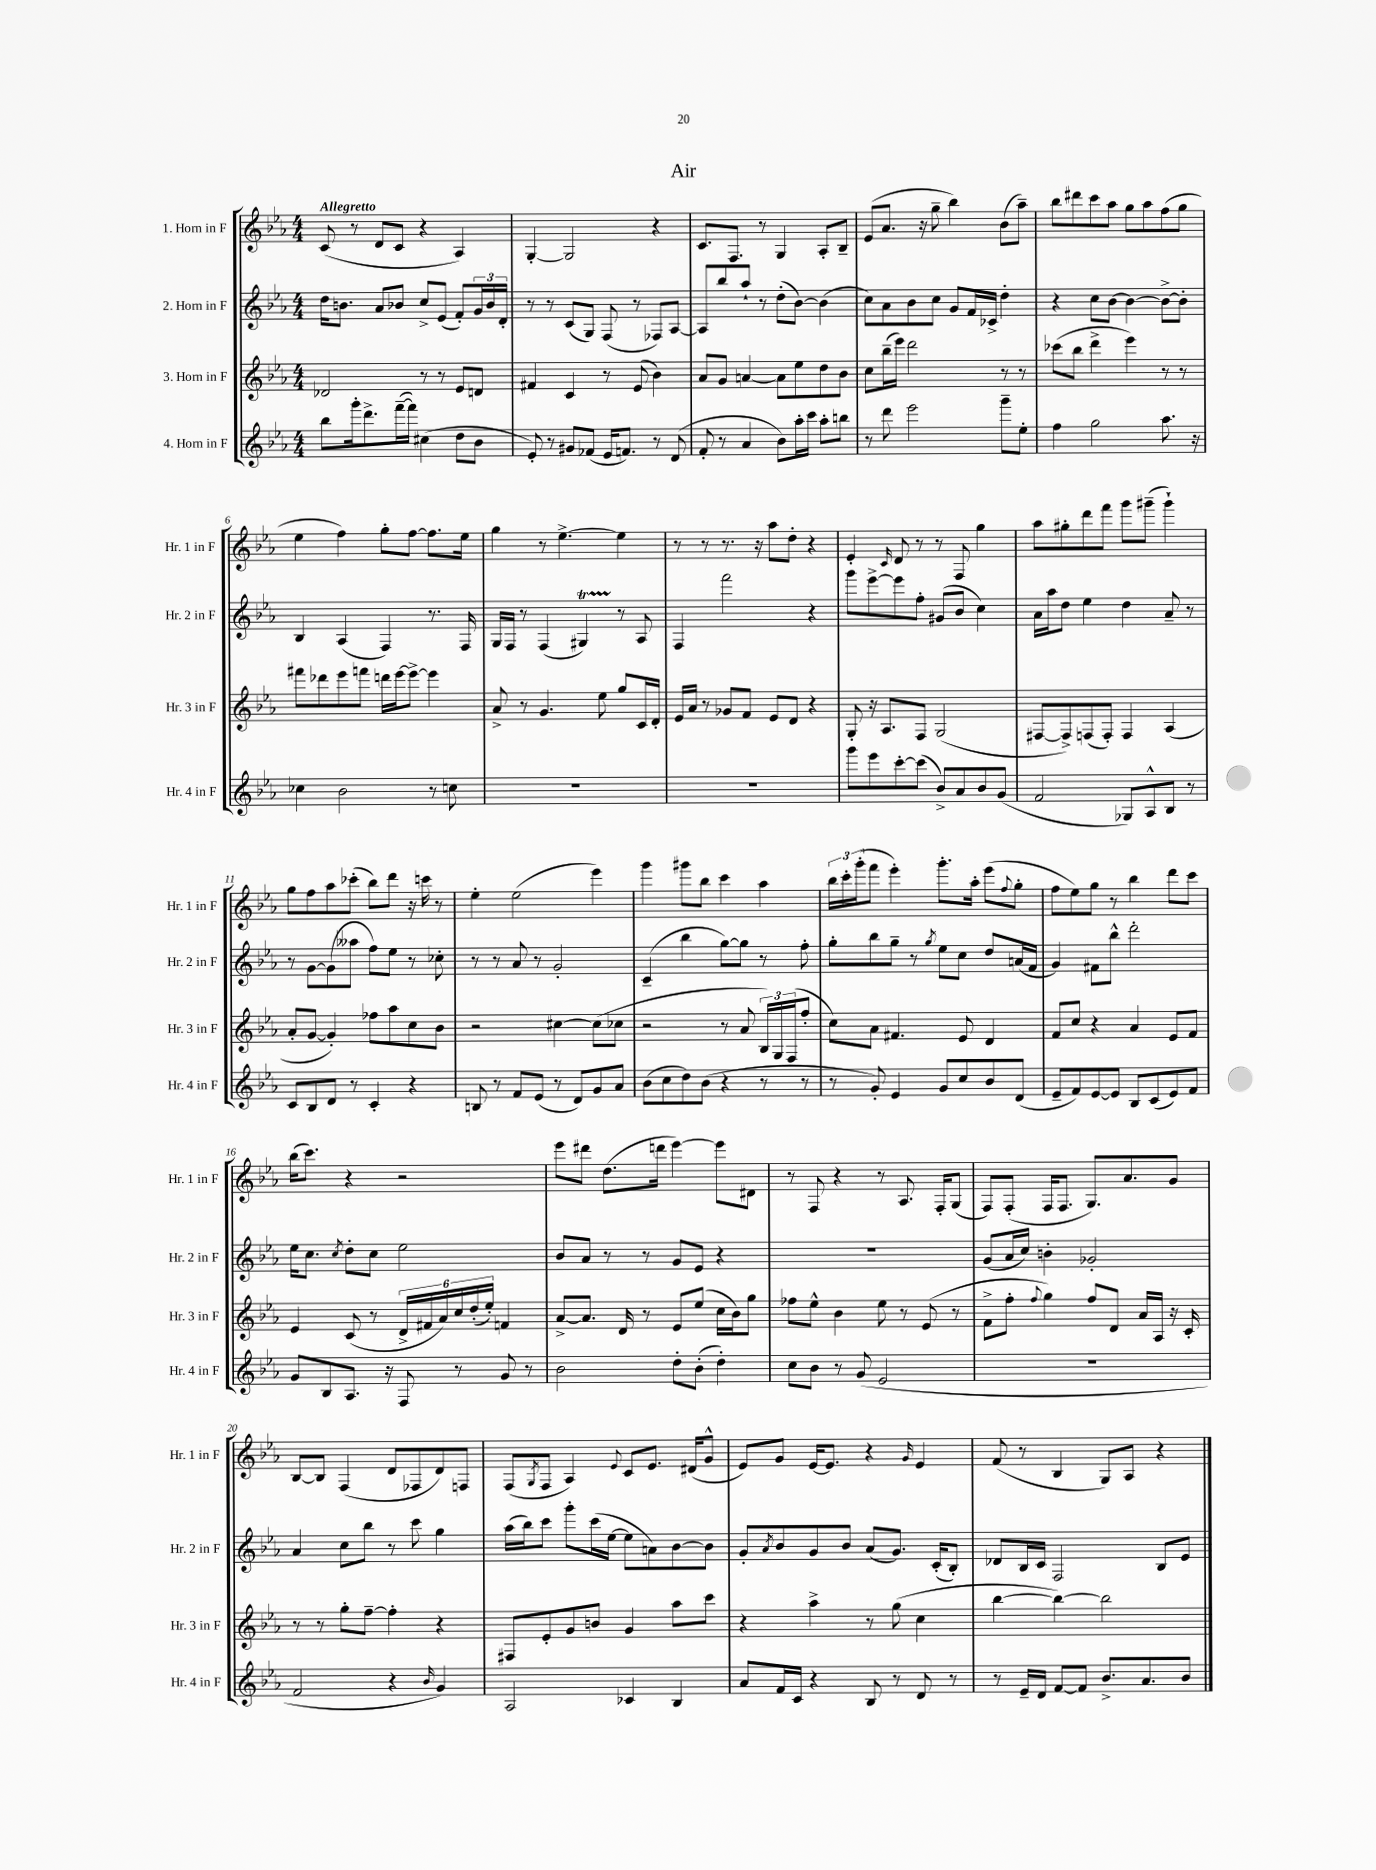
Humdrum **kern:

**kern	**kern	**kern	**kern
*staff4	*staff3	*staff2	*staff1
*clefG2	*clefG2	*clefG2	*clefG2
*k[b-e-a-]	*k[b-e-a-]	*k[b-e-a-]	*k[b-e-a-]
*M4/4	*M4/4	*M4/4	*M4/4
8bb-	2d-	16dd	(8c
.	.	8.b	.
16ggg'	.	.	8r
8.ddd^	.	.	.
.	.	8a-	8d
([16fff~	.	8b-	8c
16fff])	.	.	.
(4cc#	8r	8cc^	4r
.	8r	(8e-	.
8dd	8e-	8f')	4A-)
8b-	8d	24g	.
.	.	24b-	.
.	.	24d'	.
=	=	=	=
8e-')	4f#	8r	[4G'
8r	.	8r	.
8g#	4c	(8c	2G]
(8f-	.	8G)	.
16e-	8r	(8F	.
8.f)	.	.	.
.	(8e-	8r	.
8r	4b-)	8F-)	4r
(8d	.	[8A-	.
=	=	=	=
8f'	8a-	8A-]	8.c
8r	8g	8bb-	.
.	.	.	8.F
4a-	[4a	8aa-`	.
.	.	8r	8r
8b-)	8a]	(8dd'	4G
16aa-'	8ee-	[8b-)	.
16ccc	.	.	.
8aa-'	8dd	(4b-]	8A-'
8bb	8b-	.	8B-~
=	=	=	=
8r	8cc	8cc)	(8e-
8ddd	(16bb-~	8a-	8.a-
.	16eee-)	.	.
2eee-	2ddd	8b-	.
.	.	.	16r
.	.	8cc	8gg~
.	.	8g	4bb-)
.	.	16f	.
.	.	16c-^	.
8ggg~	8r	4dd'	(8b-
8ee-'	8r	.	8aa-~)
=	=	=	=
4ff	(8ccc-	4r	8bb-
.	8bb-	.	8ddd#
2gg	4ddd^	8cc	8ccc
.	.	[8b-	8aa-
.	4eee-)	4b-_	8gg
.	.	.	8aa-
8.aa-	8r	8b-^_	(8ff
.	8r	8b-']	8gg
16r	.	.	.
=	=	=	=
4cc-	8fff#	4B-	4ee-
.	8ddd-	.	.
2b-	8eee-	(4A-	4ff)
.	8fff	.	.
.	16ddd	4F)	8gg'
.	[16eee-	.	.
.	8eee-^_	.	[8ff
8r	4eee-]	8.r	8.ff]
8cc	.	.	.
.	.	16F	16ee-
=	=	=	=
1r	8a-^	16G	4gg
.	.	16F	.
.	8r	8r	.
.	4.g	(4F	8r
.	.	.	[4.ee-^
.	.	4G#)	.
.	8ee-	.	.
.	8gg	8r	4ee-]
.	16c	8A-	.
.	16d'	.	.
=	=	=	=
1r	16e-	4F	8r
.	16a-	.	.
.	8r	.	8r
.	8g-	2fff	8.r
.	8f	.	.
.	.	.	16r
.	8e-	.	8aa-
.	8d	.	8dd'
.	4r	4r	4r
=	=	=	=
8ggg	8G'	8ggg	4e-'
8eee-	16r	[8eee-^	.
.	8.A-	.	.
.	.	.	16qqc
[8ccc'	.	8eee-]	8d
(8ccc]	8F	8ff'	8r
8b-^)	(2G	(8g#	8r
8a-	.	8b-	8F
8b-	.	4cc)	4gg
(8g	.	.	.
=	=	=	=
2f	[8F#	16a-	8aa-
.	.	16aa-	.
.	8F#^])	8dd	8gg#'
.	(8F	4ee-	8ddd
.	8F')	.	8fff
8G-)	4F	4dd	8ggg
8A-^^	.	.	(8ggg#~
8B-	(4A-	8a-~	4ggg#`)
8r	.	8r	.
=	=	=	=
8c	8a-'	8r	8gg
8B-	[8g	[8g	8ff
8d	4g'])	(8g]	8aa-
8r	.	8aa--	(8ccc-'
4c'	8ff-	8ff)	8bb-)
.	8aa-	8ee-	8ddd
4r	8cc	8r	16r
.	.	.	16ccc
.	8b-	8cc-'	8r
=	=	=	=
8B	2r	8r	4ee-'
8r	.	8r	.
8f	.	8a-	(2ee-
(8e-	.	8r	.
8r	[4cc#	2g'	.
8d)	.	.	.
8g	(8cc#]	.	4eee-)
8a-	8cc-	.	.
=	=	=	=
(8b-	2r	(4c~	4ggg
8cc	.	.	.
8dd)	.	4bb-	8ggg#
(8b-	.	.	8bb-
4r	8r	[8gg)	4ccc
.	8a-	8gg]	.
8r	24B-)	8r	4aa-
.	24G	.	.
.	(24F	.	.
8r	8ff'	8ff'	.
=	=	=	=
8r	8cc)	8gg'	24bb-
.	.	.	24ccc'
.	.	.	(24ggg'
8g')	8a-	8bb-	8fff
4e-	4.f#	8gg~	4eee-')
.	.	8r	.
.	.	8qgg	.
8g	.	8ee-	8.ggg'
8cc	8e-	8cc	.
.	.	.	16aa-'
8b-	4d	8dd	(8eee-
.	.	.	8qqff
(8d	.	(16a	8gg'
.	.	16f	.
=	=	=	=
8e-~	8f	4g)	8ff
8f)	8cc	.	8ee-)
[8e-	4r	8f#	8gg
8e-]	.	8bb-^^	8r
8B-	4a-	2ddd'	4bb-
(8c	.	.	.
8e-)	8e-	.	8ddd
8f	8f	.	8ccc
=	=	=	=
8g	4e-	16ee-	(16bb-
.	.	8.cc	8.ccc)
8B-	.	.	.
.	.	8qcc	.
8.A-	(8c	8dd'	4r
.	8r	8cc	.
16r	.	.	.
8F	24d^	2ee-	2r
.	24f#	.	.
.	24a-)	.	.
8r	24cc	.	.
.	(24dd'	.	.
.	24ee-')	.	.
8g	4f	.	.
8r	.	.	.
=	=	=	=
2b-	[8a-^	8b-	8eee-
.	8.a-]	8a-	8ddd#
.	.	8r	(8.dd
.	16d	.	.
.	8r	8r	.
.	.	.	16ddd
8dd'	8e-	8g	[4eee-)
(8b-'	(8ee-	8e-	.
4dd')	16cc	4r	8eee-]
.	16b-)	.	.
.	8gg	.	8d#
=	=	=	=
8cc	8ff-	1r	8r
8b-	8ee-^^	.	8F
8r	4b-	.	4r
(8g	.	.	.
2e-	8ee-	.	8r
.	8r	.	8.A-
.	(8e-	.	.
.	.	.	16F'
.	8r	.	(8G
=	=	=	=
1r	8f^	(8g	8F)
.	8ff'	16a-	(8F'
.	.	16cc)	.
.	8qqff	.	.
.	4gg)	4b'	16F
.	.	.	8.F
.	8ff	2g-'	8.G)
.	8d	.	.
.	.	.	8.a-
.	16a-	.	.
.	16A-	.	.
.	16r	.	8g
.	16c'	.	.
=	=	=	=
2f	8r	4a-	[8B-
.	8r	.	8B-]
.	8gg'	8cc	(4F
.	[8ff~	8bb-	.
4r	4ff']	8r	8d
.	.	8ccc	8F-
16qqb-	.	.	.
4g)	4r	4gg	8d)
.	.	.	8F
=	=	=	=
2A-	8F#	(16aa-	(8F
.	.	16bb-)	.
.	.	.	8qG
.	8e-'	8ccc	8F
.	8g	8ggg'	4A-)
.	8b	(16ccc	.
.	.	[16ee-	.
.	.	.	8qqe-
4c-	4g	8ee-]	8c
.	.	8a)	8.e-
4B-	8aa-	[8b-	.
.	.	.	(16d#
.	8ccc	8b-]	8g^^
=	=	=	=
8a-	4r	8g'	8e-)
.	.	8qa-	.
16f	.	8b-	8g
16c	.	.	.
4r	4aa-^	8g	[16e-
.	.	.	8.e-]
.	.	8b-	.
8B-	8r	(8a-	4r
8r	(8gg	8.g)	.
.	.	.	16qqg
8d	4cc	.	4e-
.	.	(16c'	.
8r	.	8B-')	.
=	=	=	=
8r	[4bb-	8d-	(8f
16e-~	.	16B-	8r
16d	.	16c	.
[8f	4bb-_)	2F	4B-
8f]	.	.	.
8.b-^	2bb-]	.	8G)
.	.	.	8A-
8.a-	.	.	.
.	.	8B-	4r
8b-	.	8e-	.
==	==	==	==
*-	*-	*-	*-
